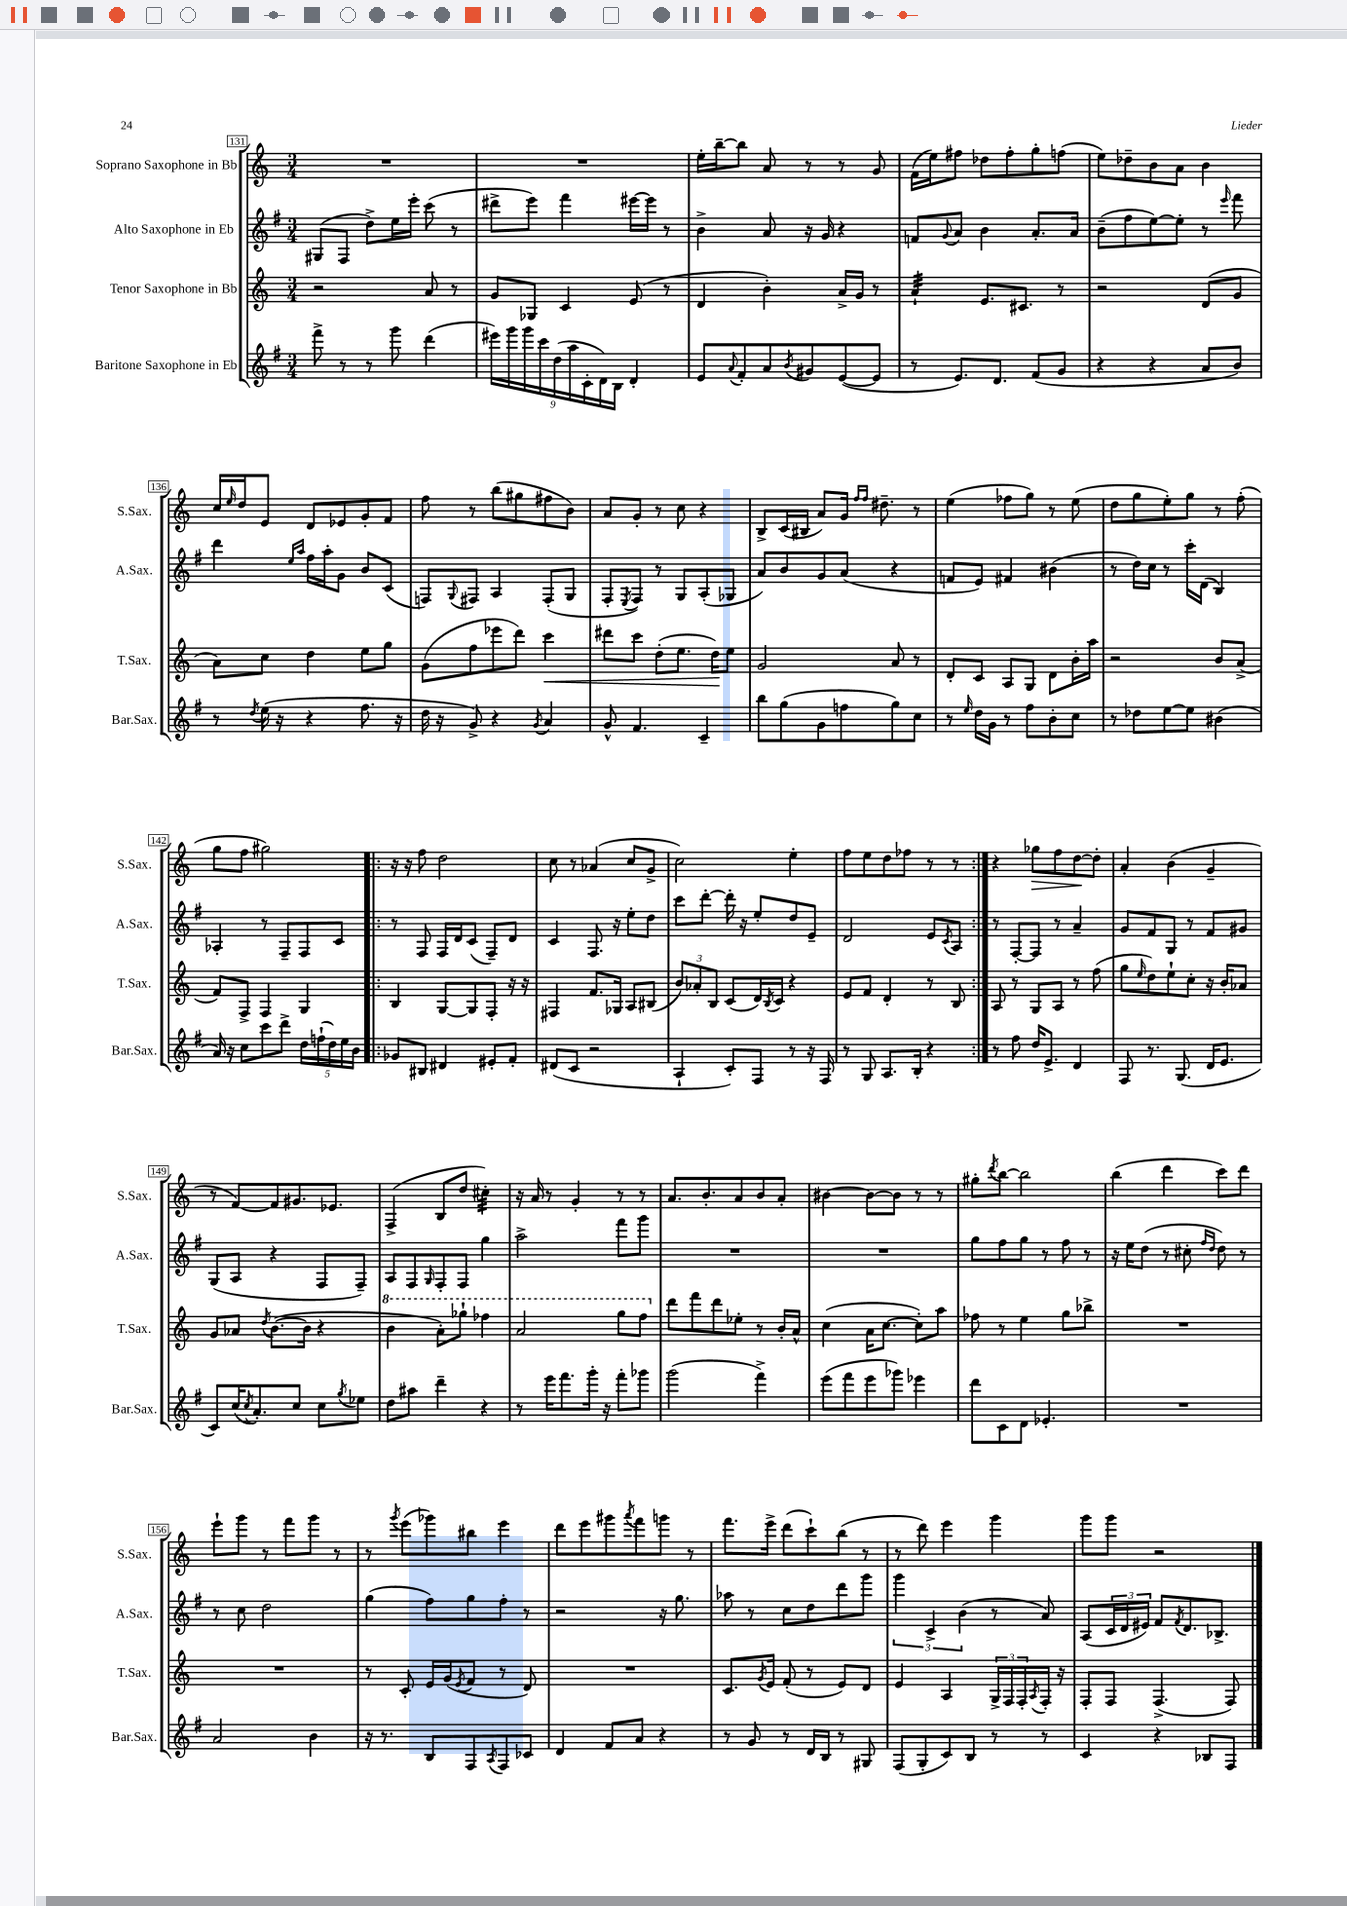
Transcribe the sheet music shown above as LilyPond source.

<<
\new StaffGroup <<
\new Staff = "s0" \with { instrumentName = "Soprano Saxophone in Bb" shortInstrumentName = "S.Sax." } {
    \clef treble \key c \major \numericTimeSignature \time 3/4
    R2. |
    R2. |
    e''16-. b''16~-- b''8 a'8 r8 r8 g'8 |
    f'16( e''16) fis''8 des''8 fis''8-. g''8-. f''8( |
    e''8) des''8-- b'8 a'8 b'4 |
    c''16 \grace { e''16 } d''16 e'8 d'8 ees'8 g'8-. f'8 |
    f''8 r8 b''8( gis''8 fis''8 b'8) |
    a'8 g'8-. r8 c''8 r4 |
    b8-> c'16( bis16 a'8) g'16 \grace { f''16 f''16 } dis''8.-- r8 |
    e''4( fes''8 g''8) r8 e''8( |
    d''8 g''8 e''8-.) g''8 r8 f''8-.( |
    g''8 f''8 gis''2) |
    \repeat volta 2 { r16 r16 f''8 d''2 |
    c''8 r8 aes'4( c''8 g'8-> |
    c''2) e''4-. |
    f''8 e''8 d''8 fes''8 r8 r8 | }
    r4 ges''8\> f''8 d''8~\! d''8-. |
    a'4-. b'4( g'4-- |
    r8 f'8~) f'8 gis'8. ees'8. |
    f4->( b8 d''8 cis''4:32-.) |
    r16 a'16 r8 g'4-. r8 r8 |
    a'8. b'8.-. a'8 b'8 a'8-. |
    bis'4~ bis'8~ bis'8 r8 r8 |
    gis''8-. \acciaccatura { d'''8 } b''8~ b''2 |
    b''4( d'''4 c'''8) d'''8 |
    e'''8-! g'''8 r8 f'''8 g'''8 r8 |
    r8 \acciaccatura { g'''8 } e'''8( ges'''8) bis''8 e'''4 |
    d'''8 e'''8 gis'''8 \acciaccatura { a'''8 } f'''8 g'''8 r8 |
    f'''8. e'''16-> d'''8( c'''8-!) b''8( r8 |
    r8 d'''8) e'''4 g'''4 |
    g'''8 g'''8 r2 \bar "|." |
}
\new Staff = "s1" \with { instrumentName = "Alto Saxophone in Eb" shortInstrumentName = "A.Sax." } {
    \clef treble \key g \major \numericTimeSignature \time 3/4
    gis8( fis8 d''8->) e''16 e'''16-. c'''8( r8 |
    dis'''8-> e'''8) fis'''4 eis'''16~ eis'''16 r8 |
    b'4-> a'8 r16 g'16 r4 |
    f'8 \appoggiatura { g'8 } a'8 b'4 a'8.-. a'16 |
    b'8--( fis''8 e''8~) e''8-. r8 \grace { e'''16 } fis'''8 |
    d'''4 \grace { e''16 a''16 } fis''16 a''16-. g'8 b'8 c'8( |
    f8) \appoggiatura { g8 } fis8 a4 fis8-.( g8 |
    fis8-. \acciaccatura { e8 } fis8) r8 g8 a8-.( ges8 |
    a'8) b'8 g'8 a'8( r4 |
    f'8 e'8) fis'4 bis'4( |
    r8 d''16) c''16 r8 c'''16-. d'16( b4) |
    aes4-. r8 fis8-- fis8 c'8 |
    \repeat volta 2 { r8 fis8 fis16 d'16 c'8( fis8--) d'8 |
    c'4 fis8. r16 e''8-. d''8 |
    c'''8 d'''8~-. d'''16-. r16 e''8-. d''8 e'8-- |
    d'2 e'8 \acciaccatura { c'8 } a8 | }
    r8 fis8~-. fis8 r8 a'4-- |
    g'8 fis'8 g8 r8 fis'8 gis'8 |
    g8( a8 r4 fis8 fis8--) |
    a8 fis8 \grace { g16 } fis8-. fis8 g''4 |
    a''2-> fis'''8 g'''8 |
    R2. |
    R2. |
    g''8 fis''8 g''8 r8 fis''8 r8 |
    r16 e''16 d''8( r8 cis''8-. \grace { fis''16 d''16 } d''8) r8 |
    r8 c''8 d''2 |
    g''4( fis''8) g''8 fis''8-. r8 |
    r2 r16 g''8. |
    aes''8 r8 c''8 d''8 d'''8 g'''8 |
    \tuplet 3/2 { g'''4 c'4-> b'4( } r8 a'8) |
    a8( \tuplet 3/2 { c'16 d'16 eis'16) } fis'8 \acciaccatura { fis'8 } d'8. bes8.-> \bar "|." |
}
\new Staff = "s2" \with { instrumentName = "Tenor Saxophone in Bb" shortInstrumentName = "T.Sax." } {
    \clef treble \key c \major \numericTimeSignature \time 3/4
    r2 a'8 r8 |
    g'8 ges8 c'4 e'8( r8 |
    d'4 b'4-.) a'16-> g'16 r8 |
    a'4:32-! e'8. cis'8. r8 |
    r2 d'8( g'8 |
    a'8) c''8 d''4 e''8 g''8 |
    g'8( f''8 ees'''8 d'''8) c'''4\< |
    dis'''8 c'''8 d''8-.( e''8. d''16\!) e''8 |
    g'2 a'8 r8 |
    d'8-. c'8 a8 g8 d'8 b'16-. a''16 |
    r2 b'8 a'8->( |
    f'8) f8-> f4 g4 |
    \repeat volta 2 { b4 g8~ g8 f8-. r16 r16 |
    fis4 f'8. ges16 a8 bis8( |
    \tuplet 3/2 { b'8) aes'8-. b8 } c'8( d'16) \acciaccatura { b8 } c'16 r4 |
    e'8 f'8 d'4-. r8 b8 | }
    a8 r8 g8 a8 r8 f''8( |
    g''8 \grace { e''16 } d''8) e''8-! c''8-. r16 b'16-. aes'8 |
    g'8 aes'8 \acciaccatura { d''8 } b'8.~( b'16 r4 |
    \ottava #1 b''4 a''8-.) ges'''8-! fes'''4 |
    a''2 g'''8 f'''8 \ottava #0 |
    d'''8 f'''8 d'''8 ees''8-. r8 b'16-. a'16-^ |
    c''4( a'16 c''8.~ c''8-.) a''8 |
    fes''8 r8 e''4 g''8 bes''8-> |
    R2. |
    R2. |
    r8 c'8-. e'16 g'16( \acciaccatura { e'8 } f'8 r8 d'8) |
    R2. |
    c'8. \acciaccatura { g'8 } e'16 f'8-.( r8 e'8) d'8 |
    e'4 a4 \tuplet 3/2 { g16-> f16 f16-. } \acciaccatura { a8 } f16-. r16 |
    f8-. f8 f4.->( f8) \bar "|." |
}
\new Staff = "s3" \with { instrumentName = "Baritone Saxophone in Eb" shortInstrumentName = "Bar.Sax." } {
    \clef treble \key g \major \numericTimeSignature \time 3/4
    fis'''8-> r8 r8 g'''8 d'''4( |
    \tuplet 9/8 { eis'''16) g'''16 g'''16 c'''16 d''16( a''16 c'16-. d'16) b16 } d'4-. |
    e'8 \appoggiatura { a'8 } fis'8-. a'8 \acciaccatura { b'8 } gis'8 e'8~( e'8 |
    r8 e'8.) d'8. fis'8( g'8 |
    r4 r4 a'8 b'8) |
    r8 \acciaccatura { d''8 } e''16( r16 r4 fis''8. r16 |
    d''16 r16 g'8->) r4 \acciaccatura { g'8 } a'4 |
    g'8-^ fis'4. c'4-- |
    b''8 g''8( g'8 f''8 g''8) c''8 |
    r8 \grace { e''16 } d''16 g'16 r8 fis''8 b'8-. c''8 |
    r8 des''8 e''8~ e''8 bis'4( |
    a'16) r16 c''8 c'''8 d'''8-> \tuplet 5/4 { d''16 f''16-!( d''16) e''16 b'16 } |
    \repeat volta 2 { ges'8 bis8 dis'4 eis'8-. fis'8-. |
    dis'8( c'8 r2 |
    a4-! c'8-.) fis8 r8 r16 fis16 |
    r8 g8 a8. b16-. r4 | }
    r8 fis''8 d''16 e'8.-> d'4 |
    fis8 r8. g8.( d'16 e'8. |
    c'8) c''16( \acciaccatura { c''8 } a'8.-.) c''8 c''8 \acciaccatura { g''8 } ees''8 |
    d''8 ais''8 d'''4-- r4 |
    r8 e'''16 fis'''8. g'''16-. r16 fis'''8-. ges'''8 |
    g'''2( fis'''4->) |
    e'''8( fis'''8 e'''8 ges'''8) ees'''4 |
    d'''8 c'8 d'8 ees'4.-. |
    R2. |
    a'2 b'4 |
    r16 r8. b8 fis8 \acciaccatura { a8 } fis8 ces'8 |
    d'4 fis'8 a'8 r4 |
    r8 g'8 r8 d'16 b16 r8 gis8 |
    fis8( g8-. c'8) b8 r8 r8 |
    c'4 r4 bes8 fis8 \bar "|." |
}
>>
>>
\layout { \context { \Score currentBarNumber = #131 \override BarNumber.stencil = #(make-stencil-boxer 0.1 0.3 ly:text-interface::print) } }
